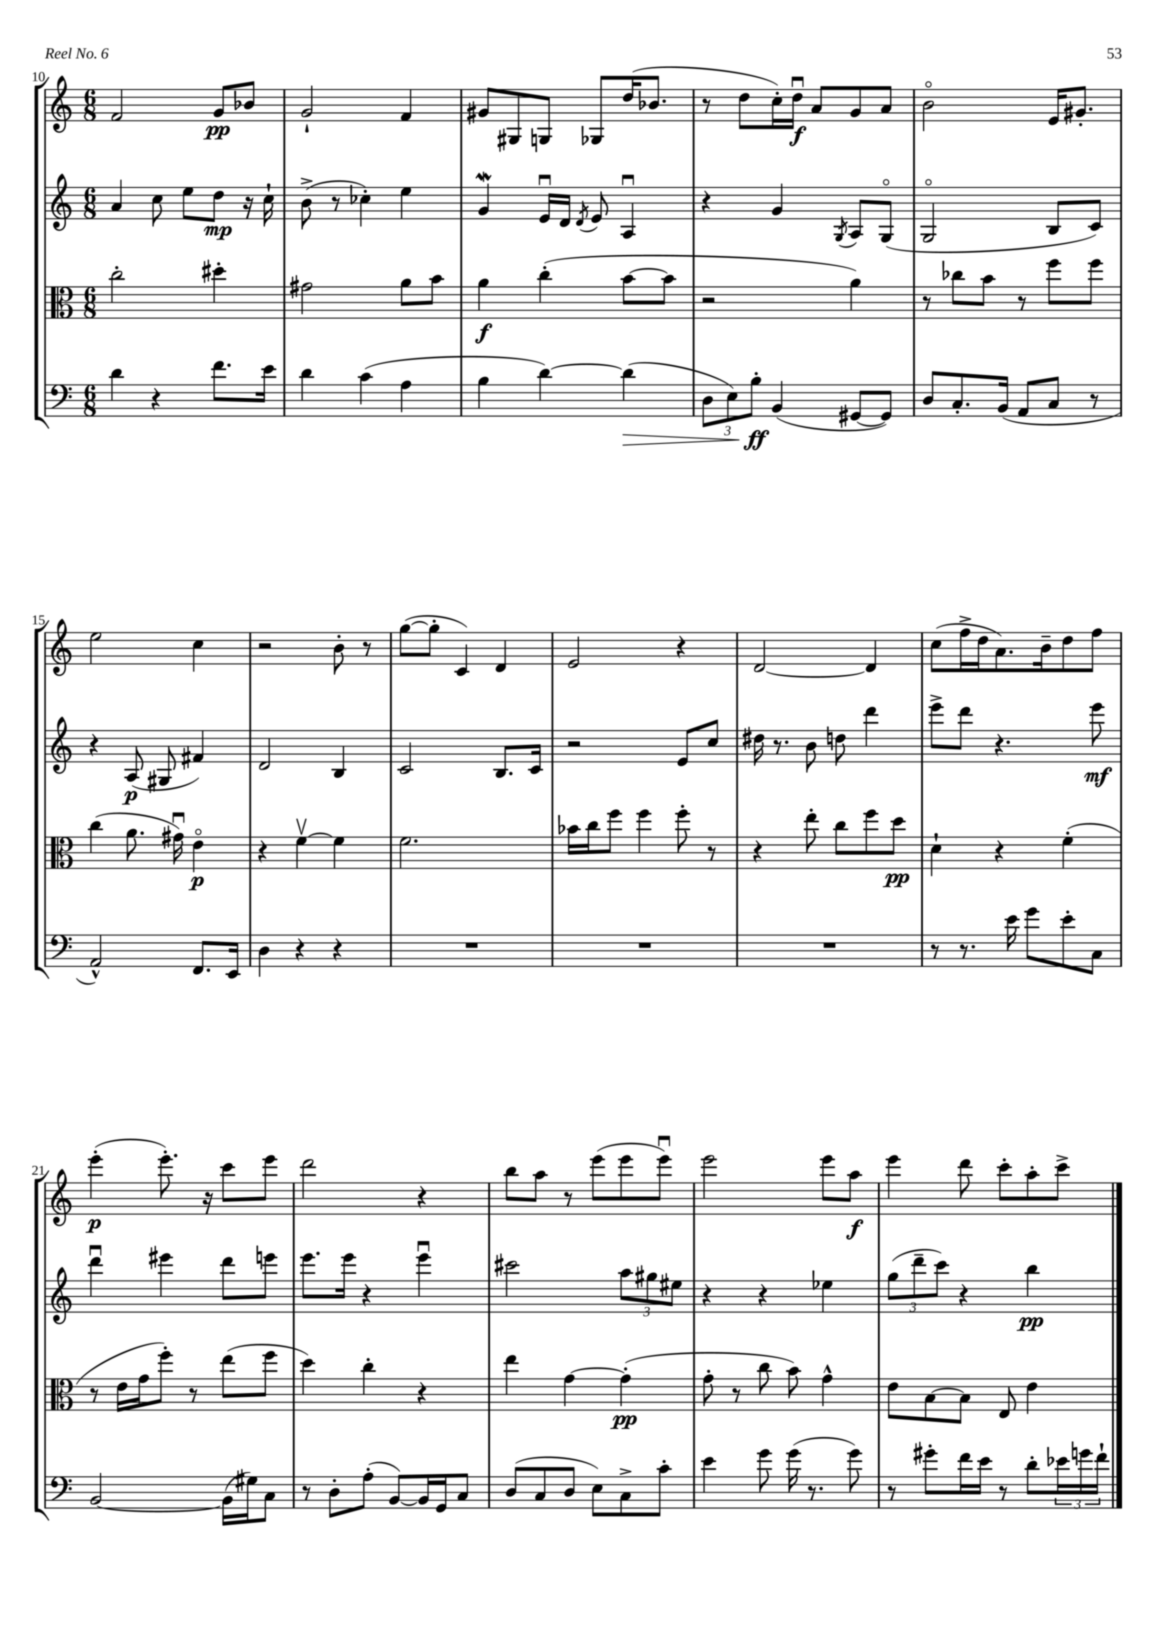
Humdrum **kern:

**kern	**dynam	**kern	**dynam	**kern	**dynam	**kern	**dynam
*part4	*part4	*part3	*part3	*part2	*part2	*part1	*part1
*staff4	*staff4	*staff3	*staff3	*staff2	*staff2	*staff1	*staff1
*clefF4	*	*clefC3	*	*clefG2	*	*clefG2	*
*k[]	*	*k[]	*	*k[]	*	*k[]	*
*M6/8	*	*M6/8	*	*M6/8	*	*M6/8	*
=10	=10	=10	=10	=10	=10	=10	=10
4d\	.	2cc'\	.	4a/	.	2f/	.
4r	.	.	.	8cc\	.	.	.
.	.	.	.	8ee\L	.	.	.
8.f\L	.	4dd#X'\	.	8dd\J	mp	8g/L	pp
.	.	.	.	16r	.	8b-X/J	.
16e\Jk	.	.	.	16cc`\	.	.	.
=11	=11	=11	=11	=11	=11	=11	=11
4d\	.	2g#X\	.	(8b^\	.	2g`/	.
.	.	.	.	8r	.	.	.
(4c\	.	.	.	4cc-X'\)	.	.	.
4A\	.	8a\L	.	4ee\	.	4f/	.
.	.	8b\J	.	.	.	.	.
=12	=12	=12	=12	=12	=12	=12	=12
4B\	.	4a\	f	4gW/	.	8g#X/L	.
.	.	.	.	.	.	8G#X/	.
[4d\)	.	(4cc'\	.	16eu/LL	.	8Gn/J	.
.	.	.	.	16d/JJ	.	.	.
.	.	.	.	8qd/	.	.	.
.	.	.	.	8e/	.	8G-X/L	.
!	!LO:HP:b	!	!	!	!	!	!
(4d\]	>	[8b\L	.	4Au/	.	(16dd/K	.
.	.	.	.	.	.	8.b-X/J	.
.	.	8b\J]	.	.	.	.	.
=13	=13	=13	=13	=13	=13	=13	=13
12D\L	.	2r	.	4r	.	8r	.
12E\)	.	.	.	.	.	.	.
.	.	.	.	.	.	8dd\L	.
12B'\J	ff	.	.	.	.	.	.
(4BB/	]	.	.	4g/	.	16cc'\L)	.
.	.	.	.	.	.	16ddu\JJ	f
.	.	.	.	.	.	8a/L	.
.	.	.	.	8qG/	.	.	.
[8GG#X/L	.	4a\)	.	8A/L	.	8g/	.
8GG#/J])	.	.	.	(8G/J	.	8a/J	.
=14	=14	=14	=14	=14	=14	=14	=14
8D/L	.	8r	.	2G/	.	2b\	.
8.C'/	.	8cc-X\L	.	.	.	.	.
.	.	8b\J	.	.	.	.	.
(16BB/Jk	.	.	.	.	.	.	.
8AA/L	.	8r	.	.	.	.	.
8C/J	.	8ff\L	.	8B/L	.	16e/KL	.
.	.	.	.	.	.	8.g#X'/J	.
8r	.	8ff\J	.	8c/J)	.	.	.
!!LO:LB:g=z
=15	=15	=15	=15	=15	=15	=15	=15
2AA^^/)	.	(4cc\	.	4r	.	2ee\	.
.	.	8.a\	.	(8A/	p	.	.
.	.	.	.	8G#X/	.	.	.
.	.	16g#Xu\)	.	.	.	.	.
8.FF/L	.	4e\	p	4f#X/)	.	4cc\	.
16EE/Jk	.	.	.	.	.	.	.
=16	=16	=16	=16	=16	=16	=16	=16
4D\	.	4r	.	2d/	.	2r	.
4r	.	[4fv\	.	.	.	.	.
4r	.	4f\]	.	4B/	.	8b'\	.
.	.	.	.	.	.	8r	.
=17	=17	=17	=17	=17	=17	=17	=17
2.r	.	2.f\	.	2c/	.	([8gg\L	.
.	.	.	.	.	.	8gg'\J]	.
.	.	.	.	.	.	4c/)	.
.	.	.	.	8.B/L	.	4d/	.
.	.	.	.	16c/Jk	.	.	.
=18	=18	=18	=18	=18	=18	=18	=18
2.r	.	16b-X\LL	.	2r	.	2e/	.
.	.	16cc\J	.	.	.	.	.
.	.	8ff\J	.	.	.	.	.
.	.	4ff\	.	.	.	.	.
.	.	8ff'\	.	8e/L	.	4r	.
.	.	8r	.	8cc/J	.	.	.
=19	=19	=19	=19	=19	=19	=19	=19
2.r	.	4r	.	16dd#X\	.	[2d/	.
.	.	.	.	8.r	.	.	.
.	.	8ee'\	.	8b\	.	.	.
.	.	8cc\L	.	8ddn\	.	.	.
.	.	8ff\	.	4ddd\	.	4d/]	.
.	.	8dd\J	pp	.	.	.	.
=20	=20	=20	=20	=20	=20	=20	=20
8r	.	4d`\	.	8eee^\L	.	(8cc\L	.
8.r	.	.	.	8ddd\J	.	16ff^\L	.
.	.	.	.	.	.	16dd\J	.
.	.	4r	.	4.r	.	8.a\)	.
16e\	.	.	.	.	.	.	.
8g\L	.	.	.	.	.	.	.
.	.	.	.	.	.	16b~\k	.
8e'\	.	(4f'\	.	.	.	8dd\	.
8C\J	.	.	.	8eee\	mf	8ff\J	.
!!LO:LB:g=z
=21	=21	=21	=21	=21	=21	=21	=21
[2BB/	.	8r	.	4dddu\	.	(4eee'\	p
.	.	16e\LL	.	.	.	.	.
.	.	16g\J	.	.	.	.	.
.	.	8ff'\J)	.	4eee#X\	.	8.eee'\)	.
.	.	8r	.	.	.	.	.
.	.	.	.	.	.	16r	.
(16BB\LL]	.	(8ee\L	.	8ddd\L	.	8ccc\L	.
16G#X\J)	.	.	.	.	.	.	.
8C\J	.	8ff\J	.	8eeen\J	.	8eee\J	.
=22	=22	=22	=22	=22	=22	=22	=22
8r	.	4dd\)	.	8.eee\L	.	2ddd\	.
8D'\L	.	.	.	.	.	.	.
.	.	.	.	16eee\Jk	.	.	.
(8A'\J	.	4cc'\	.	4r	.	.	.
[8BB/L)	.	.	.	.	.	.	.
16BB/L]	.	4r	.	4eeeu\	.	4r	.
16GG/J	.	.	.	.	.	.	.
8C/J	.	.	.	.	.	.	.
=23	=23	=23	=23	=23	=23	=23	=23
(8D/L	.	4ee\	.	2ccc#X\	.	8bb\L	.
8C/	.	.	.	.	.	8aa\J	.
8D/J	.	[4g\	.	.	.	8r	.
8E\L)	.	.	.	.	.	(8eee\L	.
8C^\	.	(4g'\]	pp	12aa\L	.	8eee\	.
.	.	.	.	12gg#X\	.	.	.
8c'\J	.	.	.	.	.	8eeeu\J)	.
.	.	.	.	12ee#X\J	.	.	.
=24	=24	=24	=24	=24	=24	=24	=24
4e\	.	8g'\	.	4r	.	2eee\	.
.	.	8r	.	.	.	.	.
8g\	.	8cc\	.	4r	.	.	.
(16g\	.	8b\)	.	.	.	.	.
8.r	.	.	.	.	.	.	.
.	.	4g^^\	.	4ee-X\	.	8eee\L	.
8g\)	.	.	.	.	.	8aa\J	f
=25	=25	=25	=25	=25	=25	=25	=25
8r	.	8e\L	.	(12gg\L	.	4eee\	.
.	.	.	.	12ddd~\	.	.	.
8g#X'\L	.	[8B\	.	.	.	.	.
.	.	.	.	12ccc\J)	.	.	.
16f\L	.	8B\J]	.	4r	.	8ddd\	.
16e\JJ	.	.	.	.	.	.	.
8r	.	8E/	.	.	.	8ccc'\L	.
8d'\L	.	4e\	.	4bb\	pp	8aa'\	.
24e-X\L	.	.	.	.	.	8ccc^\J	.
24gn\	.	.	.	.	.	.	.
24f`\JJ	.	.	.	.	.	.	.
==	==	==	==	==	==	==	==
*-	*-	*-	*-	*-	*-	*-	*-
